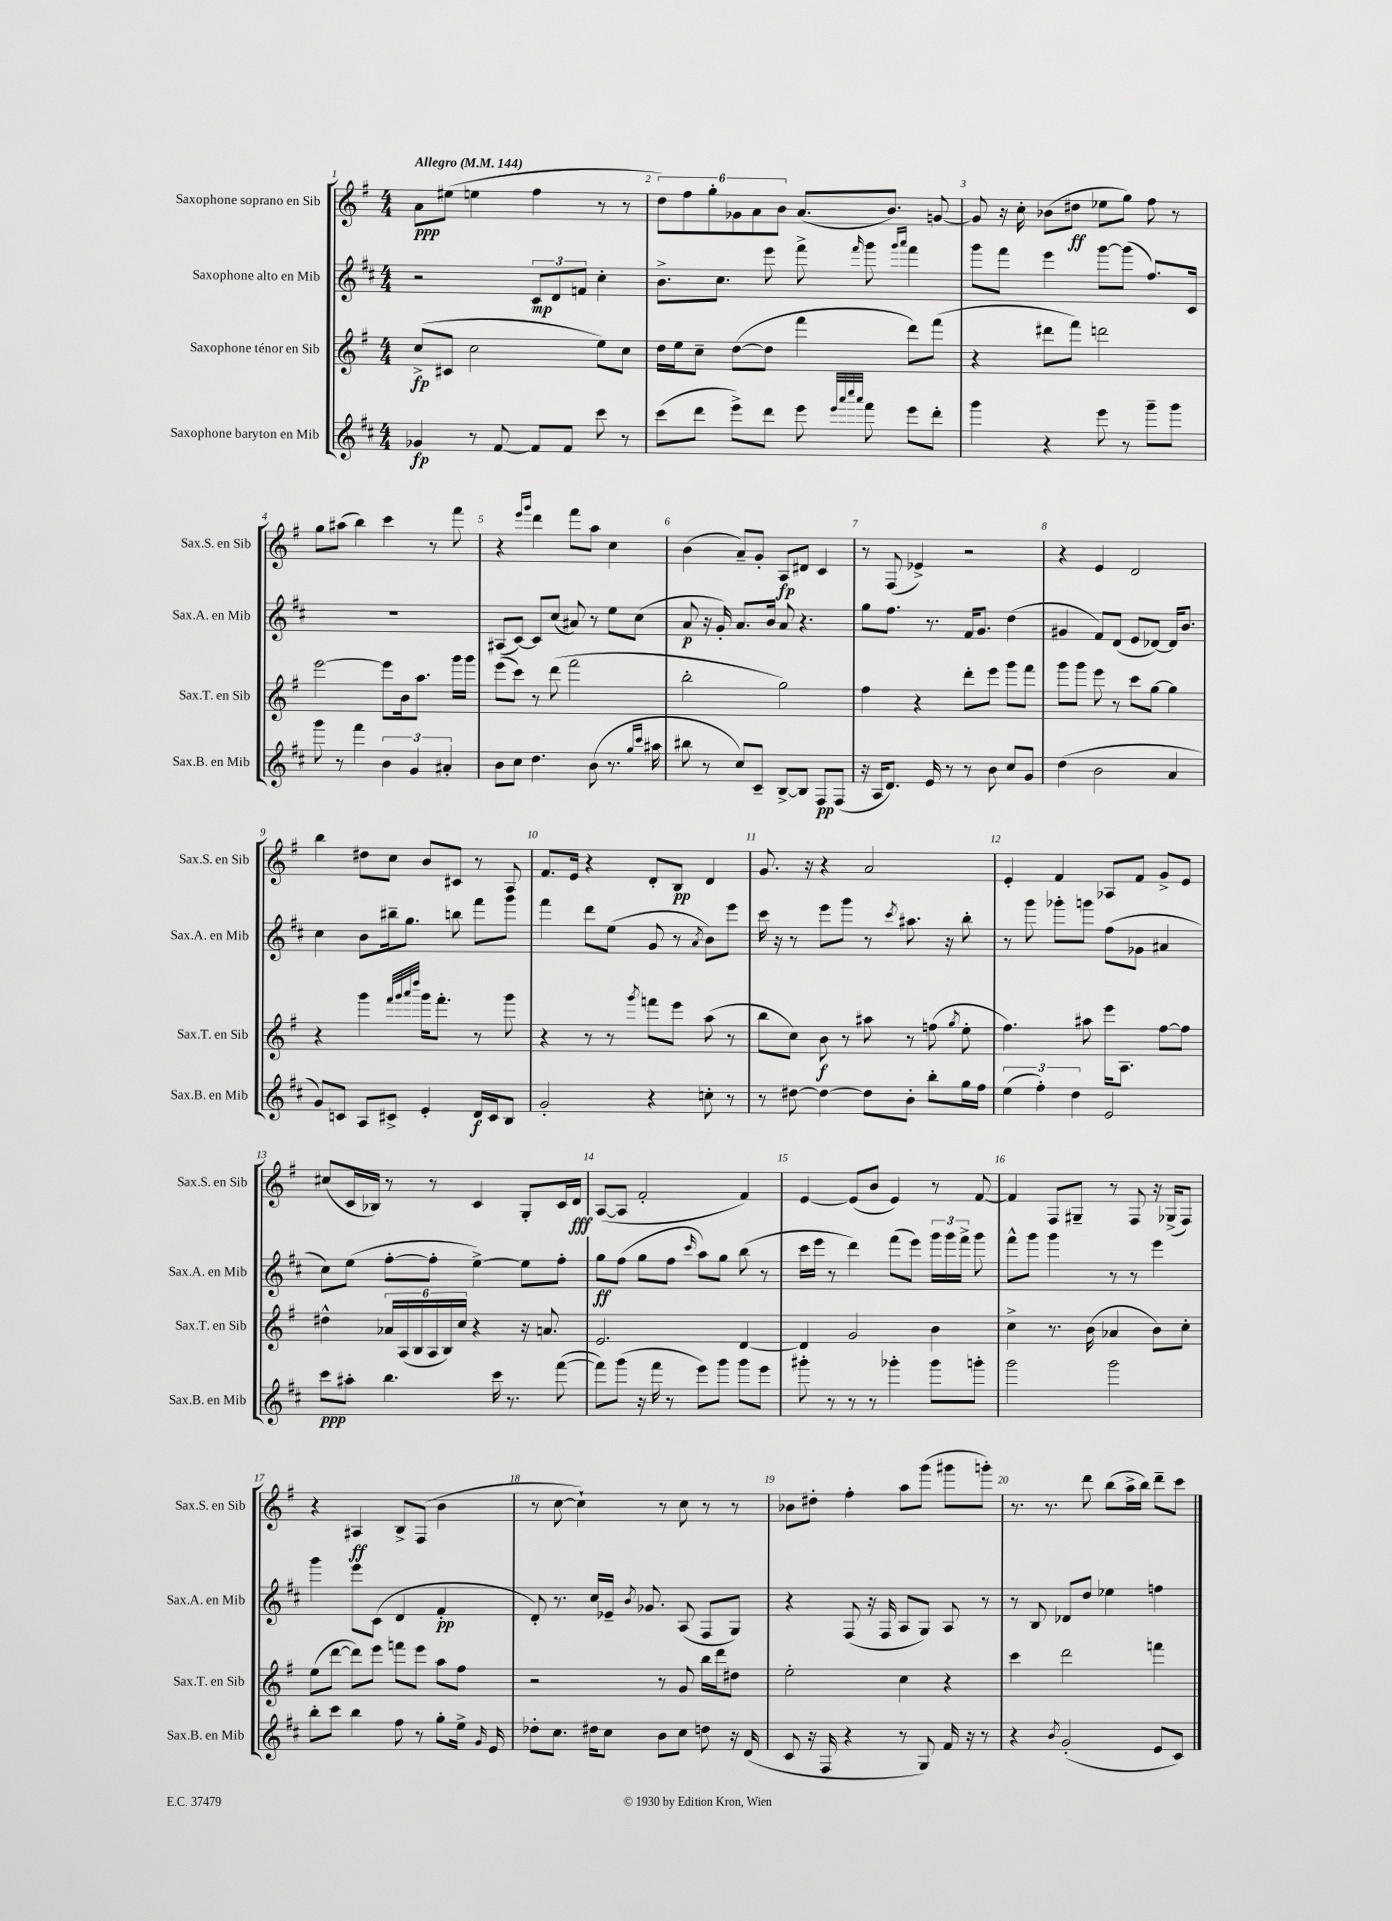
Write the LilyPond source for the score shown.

<<
\new StaffGroup <<
\new Staff = "s0" \with { instrumentName = "Saxophone soprano en Sib" shortInstrumentName = "Sax.S. en Sib" } {
    \clef treble \key g \major \numericTimeSignature \time 4/4 \tempo "Allegro" 4 = 144
    \autoBeamOff a'8[\ppp eis''8]( e''4 fis''4 r8 r8 |
    \tuplet 6/4 { d''8[) fis''8 g''8-. ges'8 a'8 b'8] } a'8.[( b'8.]) g'8~ |
    g'8 r16 c''16-. bes'8[( dis''8]\ff ees''8[ g''8]) fis''8 r8 |
    g''8[ ais''8]( b''4) c'''4 r8 fis'''8 |
    r4 \grace { e'''16[ g'''16] } d'''4 fis'''8[ a''8] c''4 |
    b'4( a'8[--) g'8]-. a8[\fp dis'8] c'4 |
    r8 fis8( ees'4->) r2 |
    r4 e'4 d'2 |
    b''4 dis''8[ c''8] b'8[ cis'8] r8 a8 |
    fis'8.[ e'16] r4 d'8[-. b8]\pp d'4 |
    g'8. r16 r4 a'2 |
    e'4-. fis'4 aes8[ fis'8] g'8[-> e'8] |
    cis''8[( c'16 bes16]) r8 r8 c'4 g8[-. c'16 d'16]\fff |
    a8[~( a8] fis'2-. fis'4) |
    e'4~ e'8[( b'8] e'4) r8 fis'8~ |
    fis'4 fis8[ gis8]-- r8 fis8 r16 ges16[->( fis8]) |
    r4 ais4\ff b8[-> fis8]( b'4 |
    r8 c''8~ c''4-!) r8 c''8 r8 r8 |
    bes'8[ dis''8]-. fis''4-. a''8[ g'''8]( gis'''8[ g'''8]-.) |
    r8. r8. d'''8 b''8[( a''16-> b''16]) d'''8[-- c'''8] \bar "|." |
}
\new Staff = "s1" \with { instrumentName = "Saxophone alto en Mib" shortInstrumentName = "Sax.A. en Mib" } {
    \clef treble \key d \major \numericTimeSignature \time 4/4
    \autoBeamOff r2 \tuplet 3/2 { cis'8[\mp d'8 f'8] } cis''4-. |
    b'8.[-> cis''8.] e'''8 fis'''8-> \grace { fis'''16 } g'''8 \grace { g'''16[ a'''16] } fis'''4 |
    g'''8[ fis'''8] e'''4 g'''8[~ g'''8]( fis''8.[) cis'16] |
    R1 |
    ais8[( cis'8]~) cis'8[ cis''8]( ais'8) r8 e''8[ cis''8]( |
    a'8\p r16 g'16-.) a'8.[ b'16] a'8 r4. |
    g''8[ fis''8.] r8. fis'16[ g'8.] d''4( |
    gis'4 fis'8[) d'8]( e'8[ des'8]~) des'16[ b'8.] |
    cis''4 b'8[ bis''16-- g''8.] b''8 fis'''8[ g'''8] |
    fis'''4 d'''8[ e''8]( g'8 r8 \acciaccatura { a'8 } b'8[) e'''8] |
    cis'''16 r16 r8 e'''8[ g'''8] r8 \acciaccatura { cis'''8 } ais''8. r16 b''8-. |
    r8 g'''8 ges'''8[-. g'''8] fis''8[( ges'8] ais'4 |
    cis''8[) e''8]( fis''8[~-. fis''8]-. e''4~->) e''8[ fis''8]-. |
    g''8[\ff fis''8]( g''8[ fis''8] \grace { cis'''16 } a''8[) g''8] b''8( r8 |
    cis'''16[ e'''16] r8 d'''4) fis'''8[( e'''8]) \tuplet 3/2 { g'''16[ g'''16 fis'''16]-> } g'''8 |
    fis'''8[-^ g'''8] g'''4 r8 r8 e'''4 |
    g'''4 e'''8[ cis'8]( d'4 fis'4-.\pp |
    d'8-.) r8. cis''16[ ees'16]-- \acciaccatura { b'8 } ges'8. a8( fis8[ g8]) |
    r4 fis8( r16 fis16 a8[ g8]) a8 r8 |
    r8 b8 des'8[ d''8] ees''4 f''4 \bar "|." |
}
\new Staff = "s2" \with { instrumentName = "Saxophone ténor en Sib" shortInstrumentName = "Sax.T. en Sib" } {
    \clef treble \key g \major \numericTimeSignature \time 4/4
    \autoBeamOff c''8[->\fp( cis'8] c''2 e''8[) c''8] |
    d''16[ e''16 c''8]-- d''8[~( d''8] fis'''4 d'''8[) fis'''8]( |
    r4 dis'''8[ fis'''8]) d'''2 |
    e'''2~ e'''8[ b'16 a''8.] g'''16[ g'''16] |
    e'''8[( c'''8]) r8 d'''8( fis'''2 |
    b''2-. g''2) |
    fis''4 r4 d'''8[-. e'''8] g'''8[ fis'''8] |
    g'''8[ g'''8] e'''8 r8 c'''8[ g''8]~ g''4 |
    r4 g'''4 \grace { fis'''32[ g'''32 a'''32 d''''32] } g'''16[ fis'''8.]-. r8 g'''8 |
    r4 r8 r8 \acciaccatura { g'''8 } f'''8[ e'''8] a''8( r8 |
    b''8[ c''8]) b'8\f r8 ais''8 r8 f''8( \acciaccatura { g''8 } e''8-. |
    fis''4.) ais''8 e'''16[ a8.] fis''8[~ fis''8] |
    dis''4-^ \tuplet 6/4 { aes'16[ a16( b16 a16 b16) c''16] } r4 r16 a'8. |
    e'2. d'4~ |
    d'4 g'2 b'4 |
    c''4-> r8. b'16( aes'4 b'8[) c''8]-. |
    e''8[( d'''8]~ d'''8[) e'''8] f'''8[ e'''8] a''8[ fis''8] |
    r2 r8 g'8 b''16[ d'''16 dis''8] |
    e''2-. c''4 r4 |
    c'''4 d'''2 f'''4 \bar "|." |
}
\new Staff = "s3" \with { instrumentName = "Saxophone baryton en Mib" shortInstrumentName = "Sax.B. en Mib" } {
    \clef treble \key d \major \numericTimeSignature \time 4/4
    \autoBeamOff ges'4\fp r8 fis'8~ fis'8[ fis'8] cis'''8 r8 |
    cis'''8[( d'''8] e'''8[->) d'''8] e'''8 \grace { e'''32[ a'''32 cis''''32 a'''32] } fis'''8 e'''8[ d'''8]-. |
    g'''4 r4 e'''8 r8 g'''8[-- g'''8] |
    g'''8 r8 fis'''4 \tuplet 3/2 { b'4 g'4 ais'4-. } |
    b'8[ cis''8] d''4. b'8( r8. \grace { g''16[ cis'''16] } ais''16 |
    bis''8 r8 cis''8[) cis'8]-- b8[~-> b8] fis8[\pp fis8]( |
    r16 a16[ d'8.]) e'16 r8 r8 b'8 cis''8[ g'8] |
    d''4( b'2 a'4 |
    g'8[) c'8] a8[ cis'8]-> e'4-. d'16[\f cis'16 b8] |
    g'2-. r4 c''8-. r8 |
    r8 dis''8~ dis''4~ dis''8[ b'8]-. b''8[-. g''16 fis''16] |
    \tuplet 3/2 { e''4( fis''4-.) d''4 } e'2 |
    cis'''8[\ppp ais''8]-. b''4. cis'''16 r8. fis'''8~( |
    fis'''8[) g'''8]( r16 fis'''16 r8 e'''8[) g'''8] g'''8[ e'''8] |
    gis'''8-. r8 r8 r8 ges'''4-. ges'''8[ g'''8]-. |
    g'''2 g'''2 |
    b''8[-. cis'''8] b''4 fis''8 r8 g''8[-. e''16]-> \grace { g'16 } e'16 |
    des''8[-. cis''8.] dis''16[ cis''8] b'8[ cis''8] d''8 r16 d'16( |
    cis'8 r16 fis16 r4 r8 g8) fis'16 r16 r8 |
    r4 \acciaccatura { b'8 } g'2-.( e'8[ cis'8]) \bar "|." |
}
>>
>>
\layout { \context { \Score \override BarNumber.break-visibility = ##(#f #t #t) barNumberVisibility = #all-bar-numbers-visible } }
